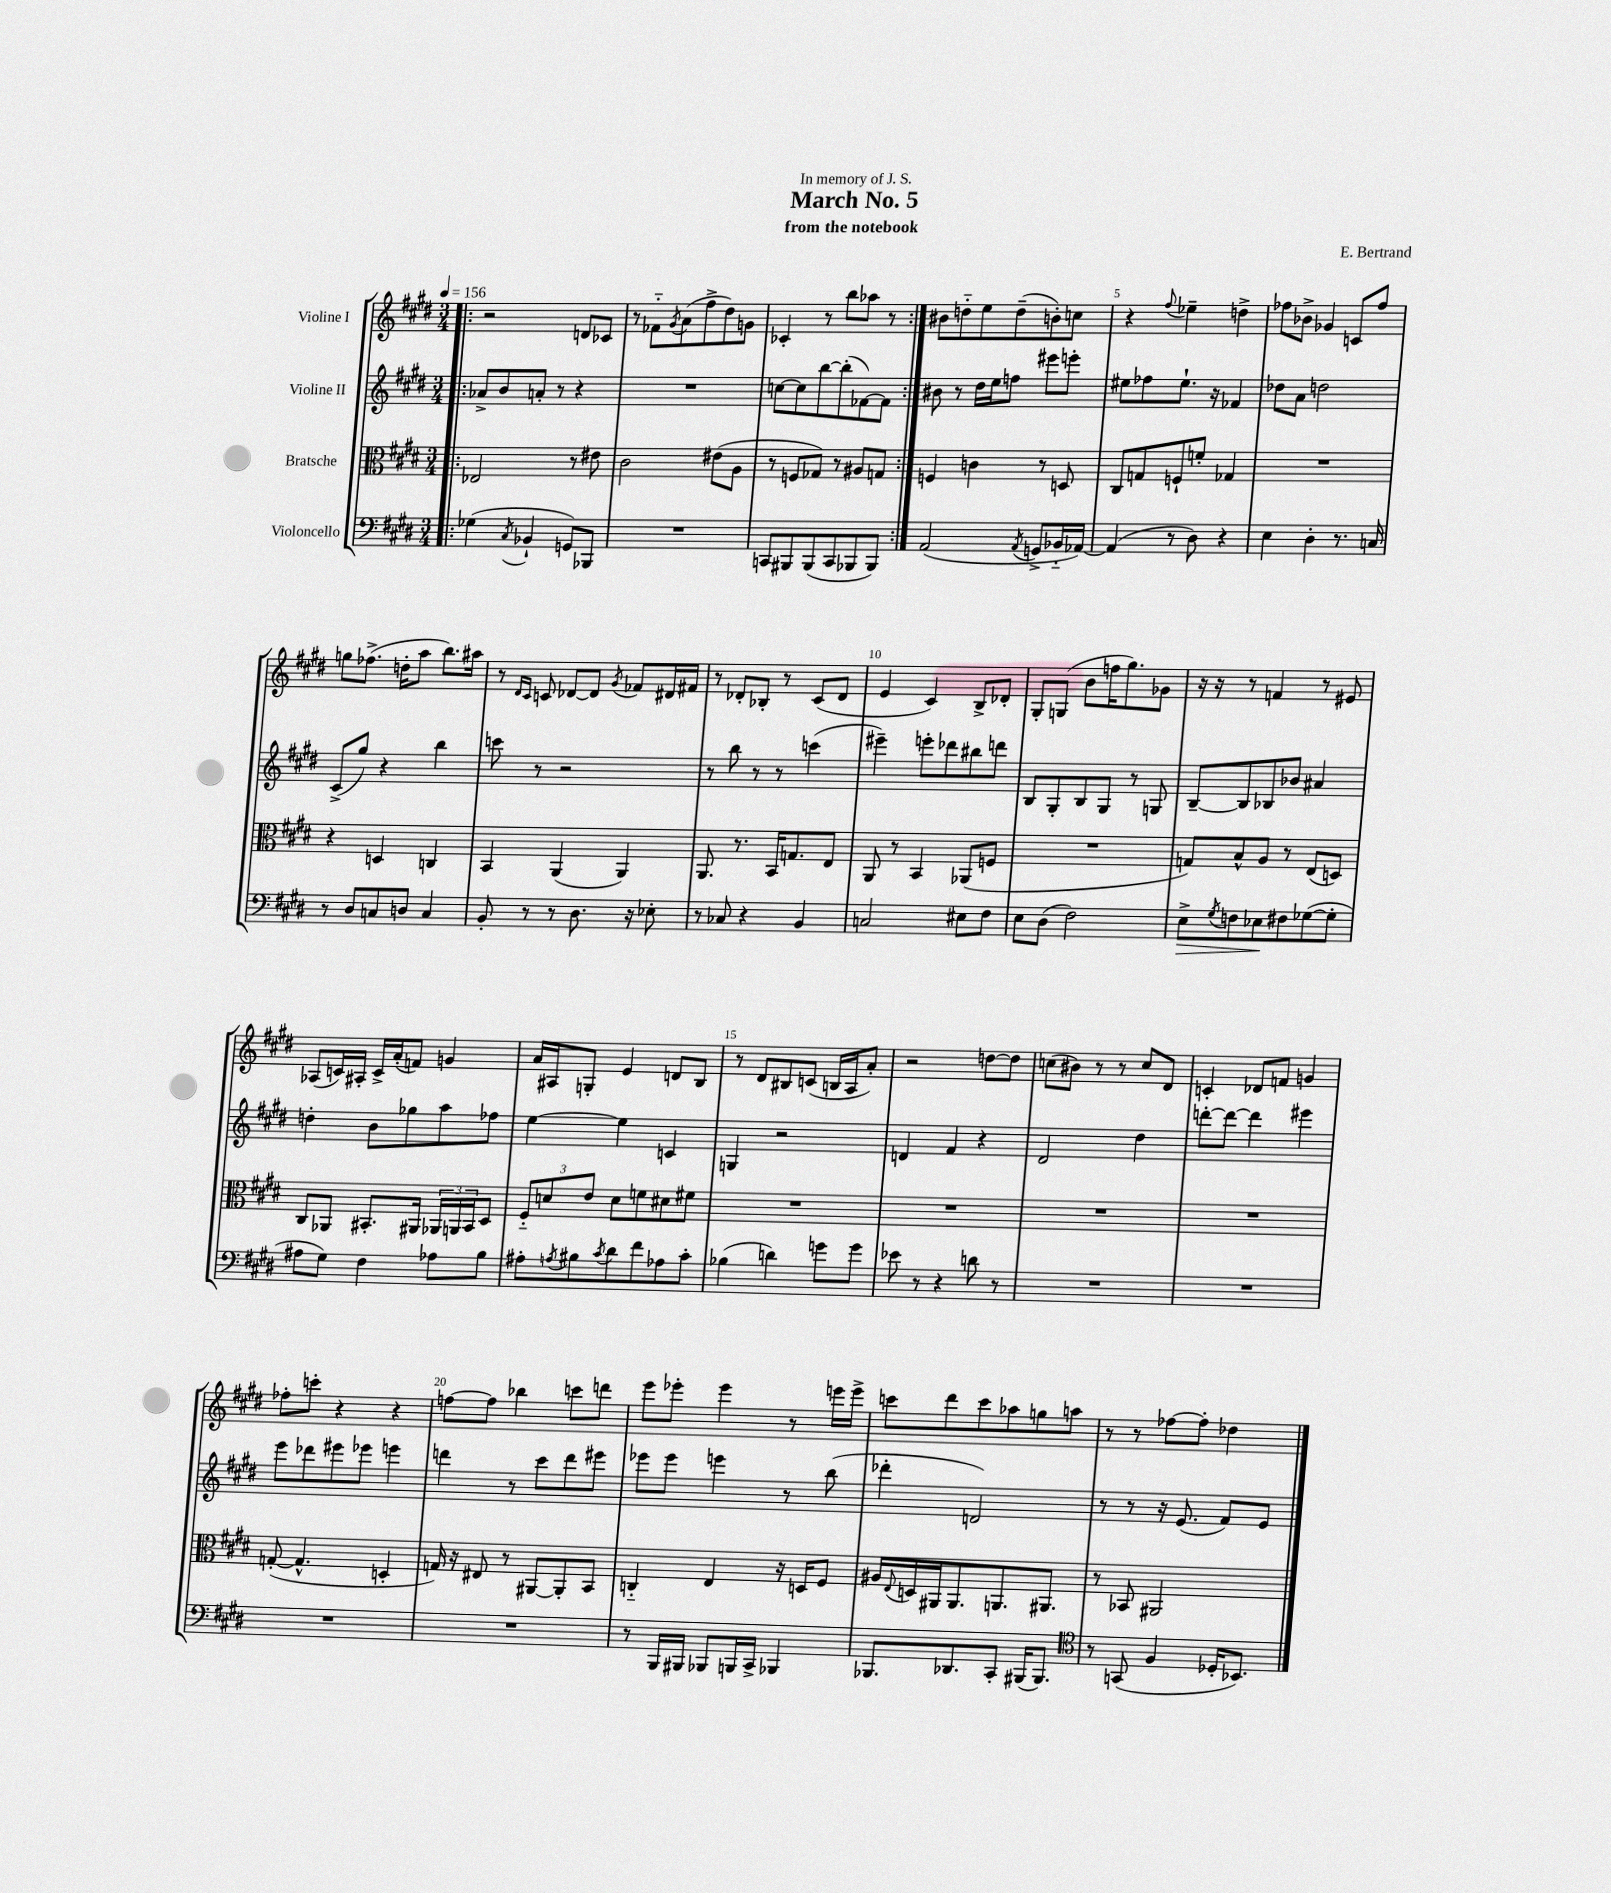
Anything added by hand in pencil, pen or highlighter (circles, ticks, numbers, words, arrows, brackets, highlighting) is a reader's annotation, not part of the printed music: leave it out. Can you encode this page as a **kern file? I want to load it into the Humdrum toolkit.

**kern	**dynam	**kern	**kern	**kern
*part4	*part4	*part3	*part2	*part1
*staff4	*staff4	*staff3	*staff2	*staff1
*I"Violoncello	*	*I"Bratsche	*I"Violine II	*I"Violine I
*clefF4	*	*clefC3	*clefG2	*clefG2
*k[f#c#g#d#]	*	*k[f#c#g#d#]	*k[f#c#g#d#]	*k[f#c#g#d#]
*M3/4	*	*M3/4	*M3/4	*M3/4
*MM156	*	*MM156	*MM156	*MM156
=1!|:	=1!|:	=1!|:	=1!|:	=1!|:
(4G-X\	.	2E-X/	8a-X^/L	2r
.	.	.	8b/	.
8qC#/	.	.	.	.
4BB-X`/	.	.	8an'/J	.
.	.	.	8r	.
8GGn/L)	.	8r	4r	8dn/L
8BBB-X/J	.	8e#X\	.	8c-X/J
=2	=2	=2	=2	=2
2.r	.	2c#\	2.r	8r
.	.	.	.	8f-X\L
.	.	.	.	8qg#/
.	.	.	.	(8a\
.	.	.	.	8ff#^\
.	.	(8e#X\L	.	8dd#\)
.	.	8A\J	.	8gn\J
=3	=3	=3	=3	=3
8CCn/L	.	8r	[8ccn\L	4c-X'/
8BBB#X/	.	8Fn/L	8cc\]	.
(8BBB#/	.	8G-X/J)	[8bb\	8r
8CC/	.	8r	(8bb'\]	8bb\L
8BBB-X/	.	8A#X/L	[8f-X\)	8aa-X\J
8BBB-/J)	.	8Gn/J	8f-\J]	8r
=4:|!	=4:|!	=4:|!	=4:|!	=4:|!
(2AA/	.	4Fn/	8b#X\	8b#X\L
.	.	.	8r	8ddn\
.	.	4cn\	16dd#\LL	8ee\
.	.	.	16ee\J	.
.	.	.	8ffn\J	(8dd~\
8qAA/	.	.	.	.
8GGn^/L	.	8r	8eee#X\L	8bn'\)
16BB-X/L	.	8Dn/	8eeen'\J	8ccn\J
[16AA-X/JJ)	.	.	.	.
=5	=5	=5	=5	=5
(4AA-/]	.	8C#/L	8ee#X\L	4r
.	.	8Gn/	8ff-X\	.
.	.	.	.	8qqff#/
8r	.	8Fn`/	8.ee#`\J	4ee-X~\
8D#\)	.	8fn'/J	.	.
.	.	.	16r	.
4r	.	4G-X/	4f-X/	4ddn^\
=6	=6	=6	=6	=6
4E\	.	2.r	8dd-X\L	8ff-X\L
.	.	.	8a\J	8b-X^\J
4D#'\	.	.	2ddn\	4g-X/
8.r	.	.	.	8cn/L
.	.	.	.	8ff-/J
16Cn/	.	.	.	.
!!LO:LB:g=z
=7	=7	=7	=7	=7
8r	.	4r	(8c#^/L	8ggn\L
8D#/L	.	.	8gg#/J)	(8.ff-X^\J
8Cn/	.	4Dn/	4r	.
.	.	.	.	16ddn'\KL
8Dn/J	.	.	.	8aa\J
4C/	.	4Cn/	4bb\	8.bb\L)
.	.	.	.	16aa#X\Jk
=8	=8	=8	=8	=8
8BB'/	.	4BB/	8cccn\	8r
.	.	.	.	16qqd#/LL
.	.	.	.	16qqc#/JJ
8r	.	.	8r	8cn/
8r	.	(4AA/	2r	[8d-X/L
8.D#\	.	.	.	8d-/J]
.	.	.	.	8qg#/
.	.	4AA/)	.	8f-X/L
16r	.	.	.	.
8E-X'\	.	.	.	16d#X/L
.	.	.	.	16f#X/JJ
=9	=9	=9	=9	=9
8r	.	8.AA/	8r	8r
8C-X/	.	.	8bb\	8d-X'/L
.	.	8.r	.	.
4r	.	.	8r	8B-X'/J
.	.	16BB/KL	8r	8r
.	.	8.Gn/	.	.
4BB/	.	.	(4cccn\	(8c#/L
.	.	8E/J	.	8d-/J
=10	=10	=10	=10	=10
2Cn/	.	8AA/	4eee#X~\)	4e/
.	.	8r	.	.
.	.	4BB/	8eeen'\L	4c#/)
.	.	.	8ddd-X\	.
8E#X\L	.	(8AA-X/L	8bb#X\	8B^/L
8F#\J	.	8Fn/J	8dddn\J	8d-X'/J
=11	=11	=11	=11	=11
8E\L	.	2.r	8B/L	8G#'/L
(8D#\J	.	.	8G#'/	(8Gn/J
2F#\)	.	.	8B/	8b\L
.	.	.	8G#/J	16ffn\K
.	.	.	.	8.gg#\)
.	.	.	8r	.
.	.	.	8Gn/	8g-X\J
=12	=12	=12	=12	=12
!	!LO:HP:b	!	!	!
8E^\L	>	8Gn/L)	[8B~/L	16r
.	.	.	.	16r
8qG#/	.	.	.	.
8Fn\	.	8B^^/	8B/]	8r
8E-X\	.	8A/J	8B-X/	4fn/
8F#X\	]	8r	8b-X/J	.
([8G-X\	.	(8E/L	4a#X/	8r
8G-'\J]	.	8Dn/J)	.	8e#X/
!!LO:LB:g=z
=13	=13	=13	=13	=13
8A#X\L	.	8C#/L	4ddn'\	(8A-X/L
8G#\J)	.	8AA-X/J	.	16cn/L)
.	.	.	.	16A#X'/JJ
4F#\	.	8.BB#X'/L	8b\L	16c^/LL
.	.	.	.	(16a'/J
.	.	.	8gg-X\	8fn/J)
.	.	16AA#X/Jk	.	.
8A-X\L	.	24AA-X/LL	8aa\	4gn/
.	.	24AAn/	.	.
.	.	24BB#/J	.	.
8B\J	.	8D#/J	8ff-X\J	.
=14	=14	=14	=14	=14
8A#X'\L	.	12F#/L	[4ee\	16a/LL
.	.	.	.	16A#X/J
.	.	12dn/	.	.
8qAn/	.	.	.	.
8B#X\	.	.	.	8Gn'/J
.	.	12e/J	.	.
8qc#/	.	.	.	.
8d#\	.	8d\L	4ee\]	4e/
8f#\	.	8fn\	.	.
8A-X\	.	8d#X\	4cn/	8dn/L
8c#'\J	.	8f#X\J	.	8B/J
=15	=15	=15	=15	=15
(4B-X\	.	2.r	4Gn/	8r
.	.	.	.	8d#/L
4dn\)	.	.	2r	8B#X/
.	.	.	.	(8cn/J
8gn\L	.	.	.	16Bn/LL
.	.	.	.	16A/J
8g\J	.	.	.	8a'/J)
=16	=16	=16	=16	=16
8e-X\	.	2.r	4dn/	2r
8r	.	.	.	.
4r	.	.	4f#/	.
8dn\	.	.	4r	[8ddn\L
8r	.	.	.	8dd\J]
=17	=17	=17	=17	=17
2.r	.	2.r	2d#/	(8ccn\L
.	.	.	.	8b#X\J)
.	.	.	.	8r
.	.	.	.	8r
.	.	.	4dd#\	8cc/L
.	.	.	.	8d#/J
=18	=18	=18	=18	=18
2.r	.	2.r	[8dddn'\L	4cn'/
.	.	.	8ddd\J_	.
.	.	.	4ddd\]	8d-X/L
.	.	.	.	8fn/J
.	.	.	4eee#X\	4gn/
!!LO:LB:g=z
=19	=19	=19	=19	=19
2.r	.	([8Gn'/	8eee\L	8ff-X'\L
.	.	4.G^^/]	8ddd-X\	8cccn'\J
.	.	.	8eee#X\	4r
.	.	.	8eee-X\J	.
.	.	4Dn'/	4eeen\	4r
=20	=20	=20	=20	=20
2.r	.	16Gn/)	4dddn\	[8ffn\L
.	.	16r	.	.
.	.	8E#X/	.	8ff\J]
.	.	8r	8r	4bb-X\
.	.	[8AA#X/L	8ccc#\L	.
.	.	8AA#'/]	8ddd\	8cccn\L
.	.	8BB/J	8eee#X\J	8dddn\J
=21	=21	=21	=21	=21
8r	.	4Cn/	8eee-X\L	8eee\L
16BBB/LL	.	.	8eee-\J	8eee-X'\J
16BBB#X/JJ	.	.	.	.
8BBB-X/L	.	4E/	4eeen\	4eee-\
16BBBn/L	.	.	.	.
16CC#^/JJ	.	.	.	.
4BBB-X/	.	16r	8r	8r
.	.	16Dn/KL	.	.
.	.	8F#/J	(8bb\	16eeen\LL
.	.	.	.	16eee^\JJ
=22	=22	=22	=22	=22
8.BBB-X/L	.	16A#X/LL	4ddd-X'\	8cccn\L
.	.	8qqE/	.	.
.	.	16Dn/	.	.
.	.	16AA#X/J	.	8ddd#\
8.DD-X/	.	8.AA#/	.	.
.	.	.	2dn/)	8ccc\
8CC#'/J	.	8.AAn/	.	8aa-X\
(16BBB#X/KL	.	.	.	8ggn\
8.BBB#/J)	.	8.AA#X/J	.	.
.	.	.	.	8aan\J
=23	=23	=23	=23	=23
*clefC4	*	*	*	*
8r	.	8r	8r	8r
(8GGn/	.	8BB-X/	8r	8r
4F#/	.	2AA#X/	16r	[8ff-X\L
.	.	.	(8.e/	.
.	.	.	.	8ff-'\J]
16D-X'/KL	.	.	8f#/L)	4dd-X\
8.BB-X/J)	.	.	.	.
.	.	.	8e/J	.
==	==	==	==	==
*-	*-	*-	*-	*-
